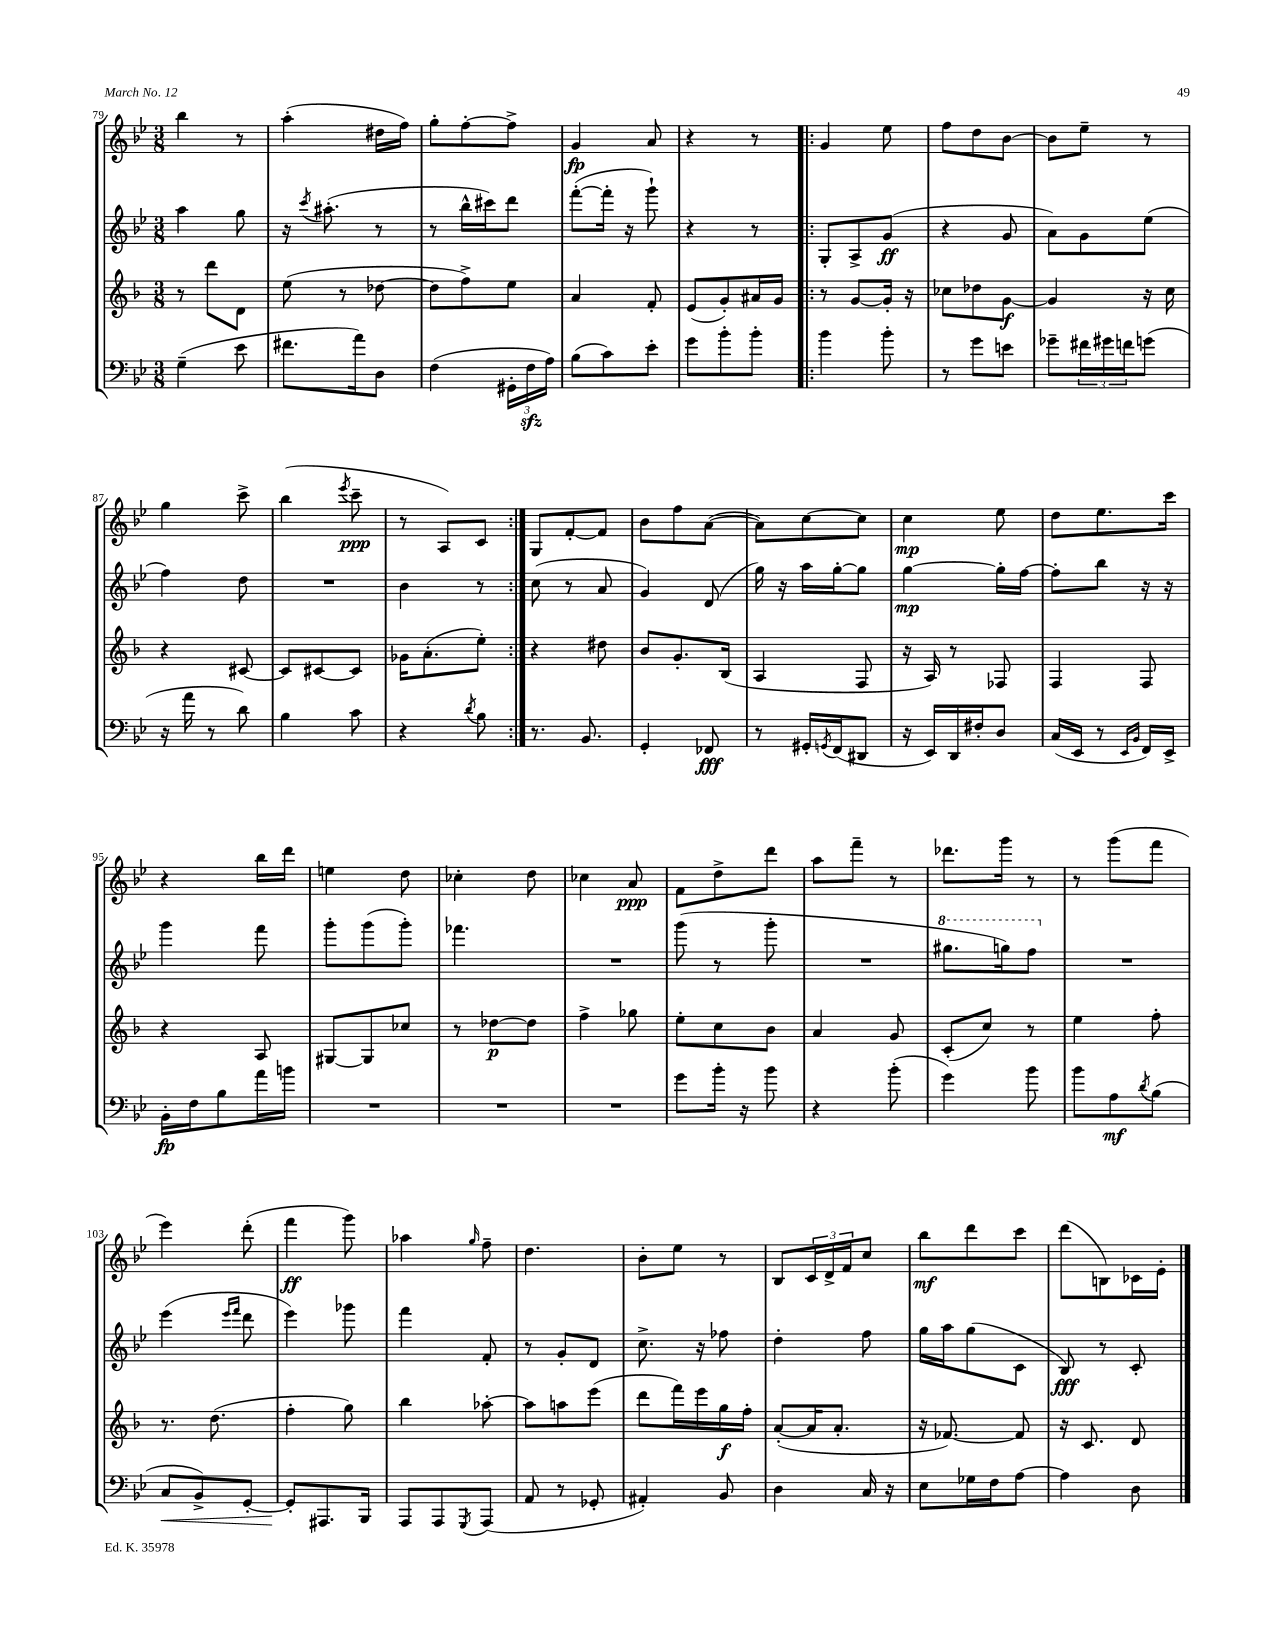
<<
\new StaffGroup <<
\new Staff = "s0" {
    \clef treble \key bes \major \numericTimeSignature \time 3/8
    bes''4 r8 |
    a''4-.( dis''16 f''16) |
    g''8-. f''8~-. f''8-> |
    g'4\fp a'8 |
    r4 r8 |
    \repeat volta 2 { g'4 ees''8 |
    f''8 d''8 bes'8~ |
    bes'8 ees''8-- r8 |
    g''4 c'''8-> |
    bes''4( \acciaccatura { ees'''8 } c'''8--\ppp |
    r8 a8) c'8 | }
    g8 f'8~-. f'8 |
    bes'8 f''8 a'8~( |
    a'8) c''8~ c''8 |
    c''4\mp ees''8 |
    d''8 ees''8. c'''16 |
    r4 bes''16 d'''16 |
    e''4 d''8 |
    ces''4-. d''8 |
    ces''4 a'8\ppp |
    f'8 d''8-> d'''8 |
    a''8 f'''8-- r8 |
    des'''8. g'''16 r8 |
    r8 g'''8( f'''8 |
    ees'''4) d'''8-.( |
    f'''4\ff g'''8) |
    aes''4 \grace { g''16 } f''8-- |
    d''4. |
    bes'8-. ees''8 r8 |
    bes8 \tuplet 3/2 { c'16 d'16-> f'16 } c''8 |
    bes''8\mf d'''8 c'''8 |
    d'''8( b8) ces'16 ees'16-. \bar "|." |
}
\new Staff = "s1" {
    \clef treble \key bes \major \numericTimeSignature \time 3/8
    a''4 g''8 |
    r16 \acciaccatura { c'''8 } ais''8.-.( r8 |
    r8 bes''16-^ cis'''16) d'''8 |
    f'''8~-.( f'''16-. r16 g'''8-!) |
    r4 r8 |
    \repeat volta 2 { g8-. a8-> g'8\ff( |
    r4 g'8 |
    a'8) g'8 ees''8( |
    f''4) d''8 |
    R4. |
    bes'4 r8 | }
    c''8( r8 a'8 |
    g'4) d'8( |
    g''16) r16 a''16 g''16~-. g''8 |
    g''4~\mp g''16-. f''16~ |
    f''8-. bes''8 r16 r16 |
    g'''4 f'''8 |
    g'''8-. g'''8( g'''8-.) |
    fes'''4. |
    R4. |
    g'''8( r8 g'''8-. |
    R4. |
    \ottava #1 gis'''8. g'''16) f'''8 \ottava #0 |
    R4. |
    ees'''4( \grace { ees'''16 f'''16 } d'''8 |
    ees'''4) ges'''8 |
    f'''4 f'8-. |
    r8 g'8-. d'8 |
    c''8.-> r16 fes''8 |
    d''4-. f''8 |
    g''16 a''16 g''8( c'8 |
    bes8\fff) r8 c'8-. \bar "|." |
}
\new Staff = "s2" {
    \clef treble \key f \major \numericTimeSignature \time 3/8
    r8 d'''8 d'8 |
    e''8( r8 des''8~ |
    des''8 f''8->) e''8 |
    a'4 f'8-. |
    e'8( g'8-.) ais'16 g'16 |
    \repeat volta 2 { r8 g'8~ g'16-. r16 |
    ces''8 des''8 g'8~\f |
    g'4 r16 c''16 |
    r4 cis'8~ |
    cis'8 cis'8~ cis'8 |
    ges'16 a'8.-.( e''8-.) | }
    r4 dis''8 |
    bes'8 g'8.-. bes16( |
    a4 f8 |
    r16 a16) r8 fes8 |
    f4 f8 |
    r4 a8 |
    gis8~ gis8 ces''8 |
    r8 des''8~\p des''8 |
    f''4-> ges''8 |
    e''8-. c''8 bes'8 |
    a'4 g'8 |
    c'8-.( c''8) r8 |
    e''4 f''8-. |
    r8. d''8.( |
    f''4-. g''8) |
    bes''4 aes''8~-. |
    aes''8 a''8 e'''8( |
    d'''8 f'''16) e'''16 g''16\f f''16-. |
    a'8~-.( a'16 a'8.-. |
    r16 fes'8.~) fes'8 |
    r16 c'8. d'8 \bar "|." |
}
\new Staff = "s3" {
    \clef bass \key bes \major \numericTimeSignature \time 3/8
    g4--( ees'8 |
    fis'8. a'16) d8 |
    f4( \tuplet 3/2 { gis,16-. f16\sfz a16) } |
    bes8( c'8) ees'8-. |
    g'8 bes'8-. bes'8-. |
    \repeat volta 2 { bes'4 bes'8-. |
    r8 g'8 e'8 |
    ges'8-- \tuplet 3/2 { fis'16 gis'16 f'16 } g'8( |
    r16 a'16 r8 d'8) |
    bes4 c'8 |
    r4 \acciaccatura { d'8 } bes8 | }
    r8. bes,8. |
    g,4-. fes,8\fff |
    r8 gis,16-. \acciaccatura { g,8 } f,16( dis,8 |
    r16 ees,16) d,16 fis16-. d8 |
    c16( ees,16 r8 \grace { ees,16 bes,16 } f,16) ees,16-> |
    bes,16-.\fp f16 bes8 a'16 b'16 |
    R4. |
    R4. |
    R4. |
    g'8 bes'16-. r16 bes'8 |
    r4 bes'8-.( |
    g'4) bes'8 |
    bes'8 a8\mf \acciaccatura { d'8 } bes8( |
    c8\< bes,8->) g,8~-. |
    g,8-.\! ais,,8. bes,,16 |
    a,,8 a,,8 \acciaccatura { g,,8 } a,,8( |
    a,8 r8 ges,8-. |
    ais,4-.) bes,8 |
    d4 c16 r16 |
    ees8 ges16 f16 a8~ |
    a4 d8 \bar "|." |
}
>>
>>
\layout { \context { \Score currentBarNumber = #79 } }
